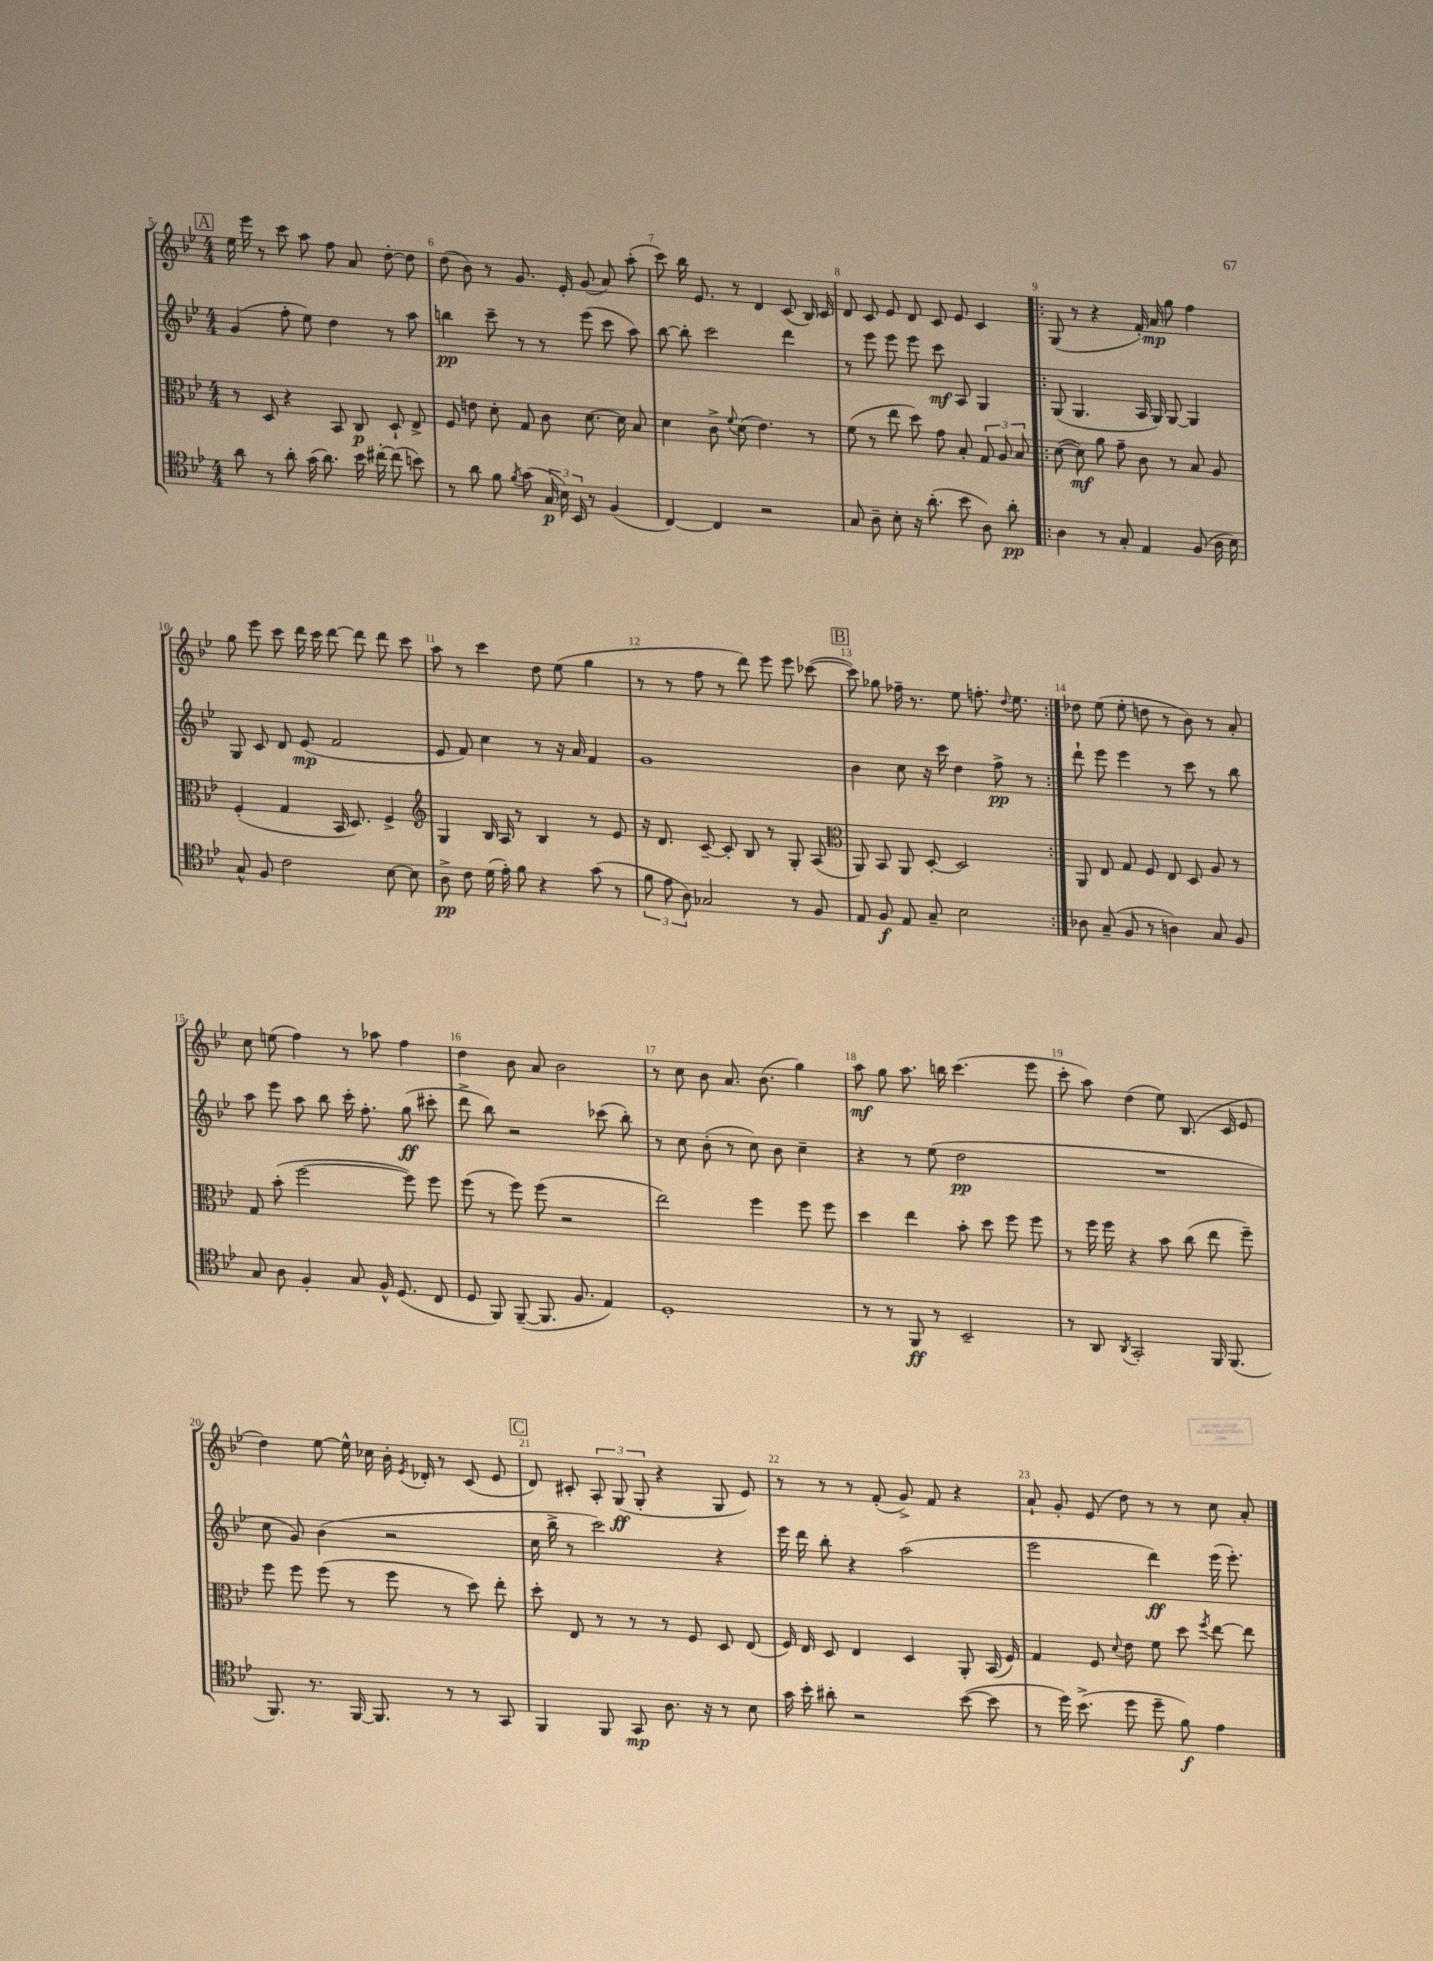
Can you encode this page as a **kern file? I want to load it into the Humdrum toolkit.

**kern	**kern	**kern	**kern
*staff4	*staff3	*staff2	*staff1
*clefC4	*clefC3	*clefG2	*clefG2
*k[b-e-]	*k[b-e-]	*k[b-e-]	*k[b-e-]
*M4/4	*M4/4	*M4/4	*M4/4
8a	8r	(4g	16ee-
.	.	.	16eee-
8r	8D	.	8r
8a'	4r	8ff'	8ccc
(16g	.	8ee-)	8aa
8.a)	.	.	.
.	8BB-	4dd	8ff
16b-	8C	.	8a
[16cc#'	.	.	.
(8cc#]	8D`	8r	[8dd'
8b)	8E-^	8aa	8dd]
=	=	=	=
8r	8F	4bb	(8dd
8a	8e	.	8b-)
8f	8d'	8ccc~	8r
8qf	.	.	.
(8g	8G	8r	8.g
24G	8c	8r	.
24B-)	.	.	.
.	.	.	16e-'
24BB-	.	.	.
8r	[8.d	(8eee-	(8g
(4F	.	8ccc	8a)
.	16d]	.	.
.	8B-	8aa)	(8aa'
=	=	=	=
[4C)	4d	[8bb-	8ccc)
.	.	8bb-']	16bb-
.	.	.	8.e-
4C]	8c^	2ccc	.
.	8qqf	.	.
.	(8d	.	8r
2r	4.e-)	.	4d
.	.	4ddd	(8c
.	8r	.	16B-)
.	.	.	16c
=	=	=	=
8G	(8f	8r	8d
8A~	8r	8eee-	8c
8B-'	8ee-	8eee-	8e-
16r	8dd)	8eee-	8d
(8.a'	.	.	.
.	8g	8ccc	8c
8b-	8B-'	8A	8e-
8A)	12G	4G	4c
.	12A	.	.
8a'	.	.	.
.	12B-	.	.
=!|:	=!|:	=!|:	=!|:
4A	([8d	(8G	(8G
.	8d])	4.G	8r
8r	8a	.	4r
8G'	8g~	.	.
4E-	8c	16A	16f')
.	.	16G)	16a
.	8r	[8G	8gg
(8F	8B-	4G]	4ff
16A	8A	.	.
16B-)	.	.	.
=	=	=	=
8G^^	(4F'	8G	8gg
8F	.	8c	8eee-
2c	4G	8d	8ccc
.	.	(8e-	16ddd
.	.	.	16ccc
.	16BB-	2f	[8ddd
.	8.D)	.	.
.	.	.	8ddd]
[8B-	4F^	.	8ddd
8B-]	.	.	8ccc
=	=	=	=
*	*clefG2	*	*
8A^	4G	8e-	8aa
8c	.	8f)	8r
(16d	16B-	4cc	4ccc
16e-')	16A	.	.
8f	8r	.	.
4r	4B-	8r	8dd
.	.	16r	(8ee-
.	.	16a	.
(8g	8r	4f	4gg
8r	8e-	.	.
=	=	=	=
12f	16r	1g	8r
.	8.d	.	.
12e-	.	.	.
.	.	.	8r
12A)	.	.	.
2G-	[8c~	.	8ff
.	8c']	.	8r
.	8B-	.	8ddd)
.	8r	.	8eee-
8r	8G'	.	8eee-
8F	(8A	.	([8ccc-
=	=	=	=
*	*clefC3	*	*
8E-	8AA)	4b-	8ccc-])
8F	8BB-	.	8gg-
8E-	8AA	8cc	16ff-~
.	.	.	8.r
8G~	[8D'	16r	.
.	.	16ccc	.
2B-	2D]	4dd	8ee-
.	.	.	8.ff'
.	.	8ff^	.
.	.	.	8qqdd
.	.	.	8.ee-
.	.	8r	.
=:|!	=:|!	=:|!	=:|!
8A-	8AA	8ddd`	8dd-
(8G~	8E-	8eee-	(8ee-
8F	8G	4eee-	8ee-'
8r	8F	.	8dd
4A)	8E-	8r	8r
.	8D	8ccc	8b-)
8G	8A	8r	8r
8F	8r	8bb-	8a'
=	=	=	=
8G	8G	8aa	8cc
8A	(8b-'	8eee-	(8ee
4F'	[2ff	8aa	4ff)
.	.	8bb-	.
8G	.	16ccc'	8r
.	.	8.ff'	.
16F^^	.	.	8aa-
(8.D	.	.	.
.	8ff])	(8gg	4ff
8C	8ff	8ccc#'	.
=	=	=	=
8D	(8ff	8ddd^	4dd
8FF)	8r	8bb-)	.
([8FF~	8ff)	2r	8b-
8.FF]	(8ff	.	8a
.	2r	.	2b-
8.F	.	.	.
4E-)	.	(8ccc-	.
.	.	8bb-')	.
=	=	=	=
1D'	2ee-)	8r	8r
.	.	8cc	8cc
.	.	(8b-'	8b-
.	.	8r	8.a
.	4ff	8cc)	.
.	.	.	(8.b-
.	.	8b-	.
.	8ff	4cc~	4gg)
.	8ff	.	.
=	=	=	=
8r	4dd	4r	8aa
8r	.	.	8gg
8FF	4ee-	8r	8.aa
8r	.	(8ee-	.
.	.	.	16bb
2BB-~	8b-'	2dd	(4.ccc
.	8dd	.	.
.	8ff	.	.
.	8ff	.	8eee-
=	=	=	=
8r	8r	1r	8ccc'
8AA	16ff	.	8aa)
.	16ff	.	.
8qAA	.	.	.
2GG'	4r	.	(4dd
.	8b-	.	8ee-)
.	(8cc	.	(8.B-
16FF	8ee-	.	.
(8.FF	.	.	16c
.	8ff~)	.	8e-
=	=	=	=
8.FF)	8ff	8cc	4dd)
.	8ff	8g)	.
8.r	.	.	.
.	(8ff	(4b-	[8ee-
[16FF	8r	.	16ee-^^]
8.FF]	.	.	16cc-
.	8ff	2r	16b-'
.	.	.	8qe-
.	.	.	16d-'
8r	8r	.	8r
8r	8dd)	.	(8c
8GG	8ee-'	.	8e-
=	=	=	=
4FF	8dd'	16cc	8d)
.	.	16bb-^	.
.	8E-	8r	8c#'
8FF	8r	2ccc)	12A'
.	.	.	(12G
8GG	8r	.	.
.	.	.	12G'
8.A	8r	.	4r
.	8F	.	.
16r	.	.	.
8r	8D	4r	8G
8B-	(8E-	.	8e-)
=	=	=	=
16g	16F)	16eee-	8r
16b-'	16E-	16ddd	.
8a#'	8D	8bb-'	8r
2r	4E-	4r	8r
.	.	.	(8f'
.	4D	(2aa	8g^)
.	.	.	8f
([8b-	8AA'	.	4r
8b-]	(16BB-	.	.
.	16F)	.	.
=	=	=	=
8r	4G	2eee-	8a`
16dd)	.	.	8g'
(8.b-^	.	.	.
.	8F	.	(8e-
.	8qqd	.	.
8dd	8e-	.	8dd)
8dd~	8f	4ddd)	8r
8f)	8dd	.	8r
.	8qff	.	.
4e-	[8ee-	(16eee-	8cc
.	.	8.eee-')	.
.	8ee-]	.	8a'
==	==	==	==
*-	*-	*-	*-
